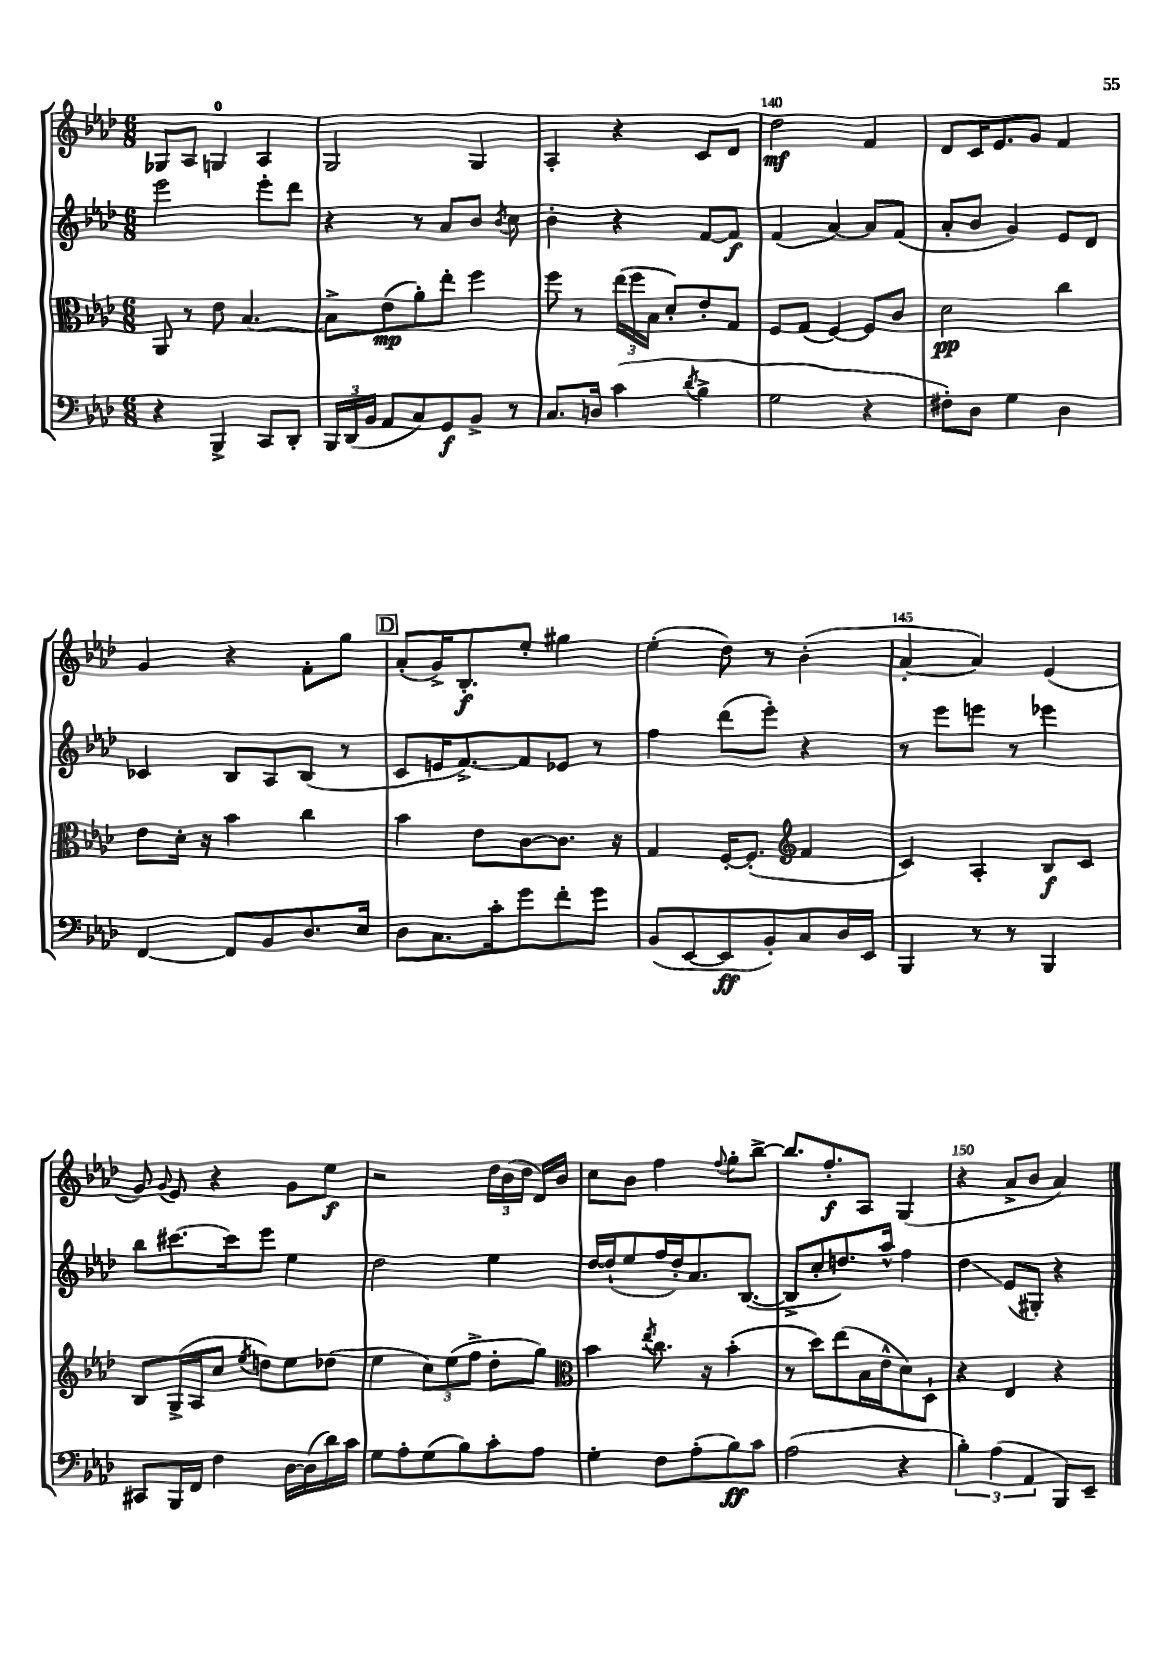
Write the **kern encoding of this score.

**kern	**kern	**kern	**kern
*staff4	*staff3	*staff2	*staff1
*clefF4	*clefC3	*clefG2	*clefG2
*k[b-e-a-d-]	*k[b-e-a-d-]	*k[b-e-a-d-]	*k[b-e-a-d-]
*M6/8	*M6/8	*M6/8	*M6/8
4r	8AA-	2eee-	8G-
.	8r	.	8A-
4BBB-^	8e-	.	4G
.	[4.B-	.	.
8CC	.	8eee-'	4A-
8DD-'	.	8ddd-	.
=	=	=	=
24BBB-	8B-^]	4r	2G
(24DD-	.	.	.
24BB-	.	.	.
8AA-	(8e-	.	.
8C)	8a-')	8r	.
8GG	8ee-'	8a-	.
8BB-^	4ff	8b-	4G
.	.	8qb-	.
8r	.	8cc	.
=	=	=	=
8.C	8ff	4b-'	4A-'
.	8r	.	.
16D	.	.	.
(4c	(24ee-	4r	4r
.	24ff	.	.
.	24B-	.	.
.	8d-')	.	.
8qd-	.	.	.
4B-^	8e-'	[8f	8c
.	8G	8f]	8d-
=	=	=	=
2G	8F	(4f	2dd-
.	(8G	.	.
.	[4F)	[4a-)	.
4r	8F]	8a-]	4f
.	8c	(8f	.
=	=	=	=
8F#')	2d-	8a-'	8d-
8D-	.	8b-	16c
.	.	.	8.e-
4G	.	4g)	.
.	.	.	8g
4D-	4cc	8e-	4f
.	.	8d-	.
=	=	=	=
[4FF	8e-	4c-	4g
.	16d-'	.	.
.	16r	.	.
8FF]	4b-	8B-	4r
8BB-	.	8A-	.
8.D-	4cc	(8B-	8f'
.	.	8r	8gg
16E-	.	.	.
=	=	=	=
8D-	4b-	8c	(8a-'
8.C	.	16e	16g^)
.	.	[8.f^)	8.B-'
.	8e-	.	.
16c'	.	.	.
8g	[8c	8f]	8ee-'
8f'	8.c]	8e-	4gg#
8g	.	8r	.
.	16r	.	.
=	=	=	=
(8BB-	4G	4ff	(4ee-'
[8EE-	.	.	.
8EE-]	[16F'	(8ddd-	8dd-)
.	(8.F']	.	.
8BB-')	.	8eee-')	8r
*	*clefG2	*	*
8C	4f	4r	(4b-'
16D-	.	.	.
16EE-	.	.	.
=	=	=	=
4BBB-	4c)	8r	[4a-'
.	.	8eee-	.
8r	4A-'	8eee	4a-])
8r	.	8r	.
4BBB-	8B-	4eee-	(4e-
.	8c	.	.
=	=	=	=
8CC#	8B-	8bb-	8g)
.	.	.	8qqg
16BBB-	(16G^	[8.ccc#	8e-
16FF	16A-	.	.
4F	8cc	.	4r
.	.	16ccc#]	.
.	8qee-	.	.
.	8dd)	8eee-	.
[16D-	8ee-	4ee-	8g
(16D-]	.	.	.
16d-)	(8dd-	.	8ee-
16c	.	.	.
=	=	=	=
8G	4ee-	2dd-	2r
8A-'	.	.	.
(8G	12cc)	.	.
.	(12ee-	.	.
8B-)	.	.	.
.	12ff^	.	.
8c'	8dd-'	4ee-	24dd-
.	.	.	(24b-
.	.	.	24dd-
8A-	8gg)	.	16d-)
.	.	.	16b-
=	=	=	=
*	*clefC3	*	*
4G'	4b-	[16dd-	8cc
.	.	(16dd-`]	.
.	.	8ee-	8b-
.	8qee-	.	.
8F	8.cc	16ff	4ff
.	.	16dd-')	.
(8A-'	.	8.a-	.
.	16r	.	.
.	.	.	8qqff
8B-)	(4b-'	.	8gg'
.	.	([8.B-	.
8c	.	.	[8bb-^
=	=	=	=
(2A-	8r	8B-^]	8.bb-]
.	8dd-)	8cc'	.
.	.	.	8.ff'
.	(8ee-	8.dd)	.
.	16B-	.	8A-
.	16e-^^	16aa-^^	.
4r	8d-)	4ff	(4G
.	8D-`	.	.
=	=	=	=
6B-')	4r	4dd-	4r
(6A-	.	.	.
.	4E-	(8e-	8a-^
6AA-	.	.	.
.	.	8G#')	8b-
8BBB-)	4r	4r	4a-)
8EE-~	.	.	.
==	==	==	==
*-	*-	*-	*-
